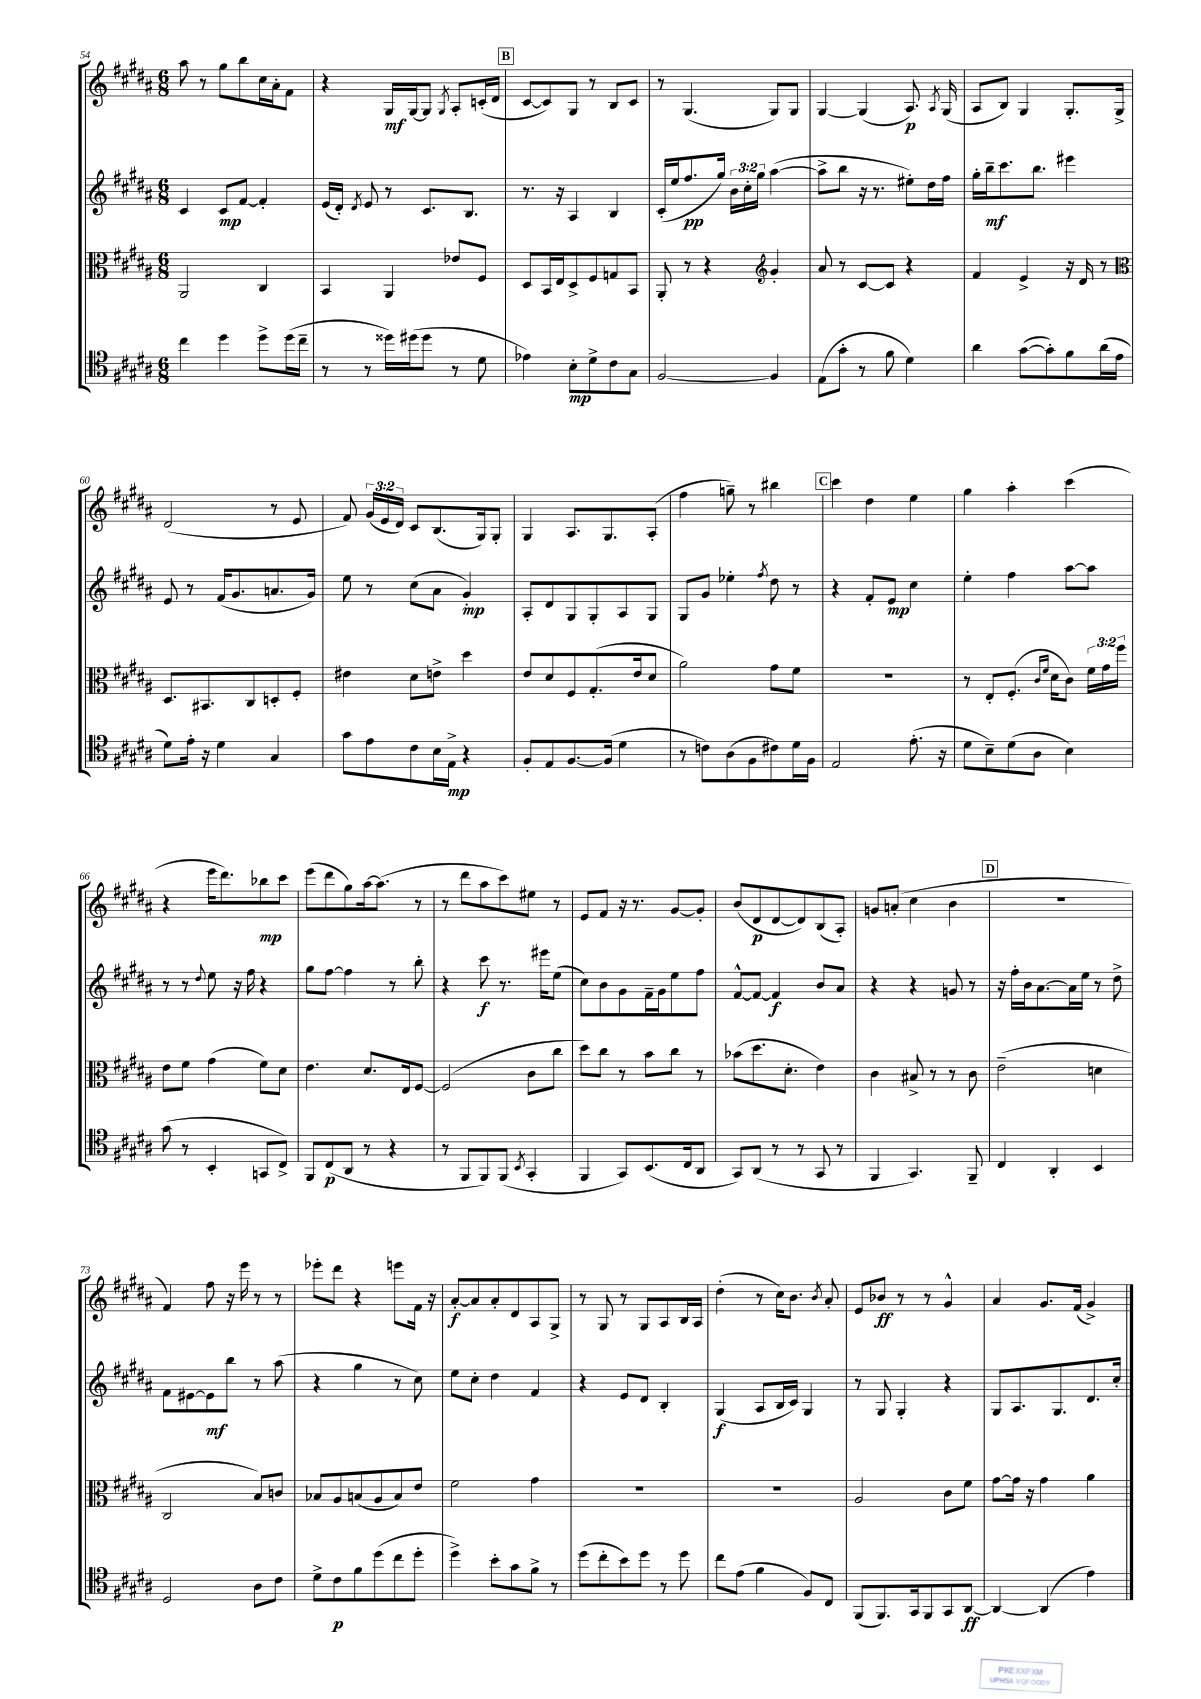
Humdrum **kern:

**kern	**dynam	**kern	**kern	**dynam	**kern	**dynam
*part4	*part4	*part3	*part2	*part2	*part1	*part1
*staff4	*staff4	*staff3	*staff2	*staff2	*staff1	*staff1
*clefC4	*	*clefC3	*clefG2	*	*clefG2	*
*k[f#c#g#d#a#]	*	*k[f#c#g#d#a#]	*k[f#c#g#d#a#]	*	*k[f#c#g#d#a#]	*
*M6/8	*	*M6/8	*M6/8	*	*M6/8	*
=54	=54	=54	=54	=54	=54	=54
4cc#\	.	2AA#/	4c#/	.	8aa#\	.
.	.	.	.	.	8r	.
4dd#\	.	.	8c#/L	mp	8gg#\L	.
.	.	.	[8f#/J	.	8bb\	.
8dd#^\L	.	4C#/	4f#'/]	.	16cc#\L	.
.	.	.	.	.	16a#'\J	.
(16dd#\L	.	.	.	.	8f#\J	.
16cc#~\JJ	.	.	.	.	.	.
=55	=55	=55	=55	=55	=55	=55
8r	.	4BB/	(16e/LL	.	4r	.
.	.	.	16d#'/JJ)	.	.	.
.	.	.	8qd#/	.	.	.
8r	.	.	8e/	.	.	.
16dd##X\LL)	.	4AA#/	8r	.	16G#/LL	mf
(16dd#X\J	.	.	.	.	[16G#/J	.
8dd#\J	.	.	8.c#/L	.	8G#/J]	.
.	.	.	.	.	8qG#/	.
8r	.	8e-X/L	.	.	8A#'/L	.
.	.	.	8.B/J	.	.	.
8d#\	.	8F#/J	.	.	(16cn'/L	.
.	.	.	.	.	16d#/JJ	.
!!LO:REH:place=s1:t=B
=56	=56	=56	=56	=56	=56	=56
4e-X\)	.	8D#/L	8.r	.	[8c#/L	.
.	.	16BB/L	.	.	8c#/])	.
.	.	16E/J	16r	.	.	.
8B'\L	mp	8D#^/	4A#/	.	8G#/J	.
8d#^\	.	8F#/	.	.	8r	.
8c#\	.	8Gn/	4B/	.	8B/L	.
8G#\J	.	8BB/J	.	.	8c#/J	.
=57	=57	=57	=57	=57	=57	=57
[2F#/	.	8AA#'/	(16c#'/LL	.	8r	.
.	.	.	16ee/J	.	.	.
.	.	8r	8.ff#/	pp	(4.G#/	.
.	.	4r	.	.	.	.
.	.	.	16gg#/Jk)	.	.	.
.	.	.	24b\LL	.	.	.
.	.	.	24cc#'\	.	.	.
.	.	.	24gg#\JJ	.	.	.
*	*	*clefG2	*	*	*	*
4F#/]	.	4g#'/	([4aa#\	.	8G#/L)	.
.	.	.	.	.	8G#/J	.
=58	=58	=58	=58	=58	=58	=58
(8E\L	.	8a#/	8aa#^\L]	.	[4G#/	.
8g#'\J	.	8r	8bb\J	.	.	.
8r	.	[8c#/L	16r	.	(4G#/]	.
.	.	.	8.r	.	.	.
8f#\	.	8c#/J]	.	.	.	.
4d#\)	.	4r	8ee#X'\L)	.	8.A#/)	p
.	.	.	16dd#\L	.	.	.
.	.	.	.	.	8qA#/	.
.	.	.	16ff#\JJ	.	(16G#/	.
=59	=59	=59	=59	=59	=59	=59
4a#\	.	4f#/	16gg#'\LL	.	8A#/L	.
.	.	.	16bb~\J	mf	.	.
.	.	.	8.ccc#\	.	8B/J)	.
([8g#\L	.	4e^/	.	.	4G#/	.
.	.	.	8.bb\J	.	.	.
8g#'\])	.	.	.	.	.	.
8f#\	.	16r	4eee#X\	.	8.G#'/L	.
.	.	16d#/	.	.	.	.
(16a#\L	.	8r	.	.	.	.
16e\JJ	.	.	.	.	16G#^/Jk	.
!!LO:LB:g=z
=60	=60	=60	=60	=60	=60	=60
*	*	*clefC3	*	*	*	*
8d#\L)	.	8.D#/L	8e/	.	(2d#/	.
16e'\Jk	.	.	8r	.	.	.
16r	.	8.BB#X/	.	.	.	.
4d#\	.	.	(16f#/KL	.	.	.
.	.	.	8.g#/	.	.	.
.	.	8C#/	.	.	.	.
4G#/	.	8Dn'/	8.an/	.	8r	.
.	.	8F#'/J	.	.	8e/	.
.	.	.	16g#/Jk)	.	.	.
=61	=61	=61	=61	=61	=61	=61
8g#\L	.	4e#X\	8ee\	.	8f#/)	.
8e\	.	.	8r	.	(24g#/LL	.
.	.	.	.	.	24e/	.
.	.	.	.	.	24d#/JJ)	.
8c#\	.	8d#\L	(8cc#\L	.	8c#/L	.
16B\L	.	8en^\J	8a#\J	.	(8.B/	.
16E^\JJ	mp	.	.	.	.	.
4r	.	4dd#\	4g#'/)	mp	.	.
.	.	.	.	.	16G#/k)	.
.	.	.	.	.	8G#'/J	.
=62	=62	=62	=62	=62	=62	=62
8F#'/L	.	8e/L	8A#'/L	.	4G#/	.
8E/	.	8d#/	8d#/	.	.	.
[8.F#/	.	8F#/	8G#/	.	8.A#/L	.
.	.	(8.G#'/	8G#'/	.	.	.
(16F#/Jk]	.	.	.	.	8.G#/	.
4d#\	.	.	8A#/	.	.	.
.	.	16e/k	.	.	.	.
.	.	8d#/J	8G#/J	.	(8A#'/J	.
=63	=63	=63	=63	=63	=63	=63
8r	.	2a#\)	8G#/L	.	4ff#\	.
8cn\L)	.	.	8g#/J	.	.	.
(8A#\	.	.	4ee-X'\	.	8ggn~\)	.
8F#\	.	.	.	.	8r	.
.	.	.	8qff#/	.	.	.
8c#X\)	.	8g#\L	8dd#\	.	4bb#X\	.
16d#\L	.	8f#\J	8r	.	.	.
16F#\JJ	.	.	.	.	.	.
!!LO:REH:place=s1:t=C
=64	=64	=64	=64	=64	=64	=64
2E/	.	2.r	4r	.	4ccc#\	.
.	.	.	8f#'/L	.	4dd#\	.
.	.	.	8e/J	mp	.	.
(8.e'\	.	.	4cc#\	.	4ee\	.
16r	.	.	.	.	.	.
=65	=65	=65	=65	=65	=65	=65
8d#\L	.	8r	4ee'\	.	4gg#\	.
8B~\)	.	8E'/L	.	.	.	.
(8d#\	.	(8.F#'/J	4ff#\	.	4aa#'\	.
8A#\J	.	.	.	.	.	.
.	.	16qqc#/LL	.	.	.	.
.	.	16qqf#/JJ	.	.	.	.
.	.	16d#\KL	.	.	.	.
4B\)	.	8c#\J)	[8aa#\L	.	(4ccc#\	.
.	.	24f#\LL	8aa#\J]	.	.	.
.	.	24g#\	.	.	.	.
.	.	24ff#\JJ	.	.	.	.
!!LO:LB:g=z
=66	=66	=66	=66	=66	=66	=66
(8g#\	.	8e\L	8r	.	4r	.
8r	.	8f#\J	8r	.	.	.
.	.	.	8qqdd#/	.	.	.
4BB'/	.	(4g#\	8ee\	.	16eee\KL	.
.	.	.	.	.	8.ddd#\)	.
.	.	.	16r	.	.	.
.	.	.	16ff#\	.	.	.
8GGn/L	.	8f#\L)	4r	.	8bb-X\	mp
8C#^/J)	.	8d#\J	.	.	8ccc#\J	.
=67	=67	=67	=67	=67	=67	=67
8FF#/L	.	4.e\	8gg#\L	.	(8eee\L	.
(8C#/	p	.	[8ff#\J	.	8ddd#\	.
8AA#/J	.	.	4ff#\]	.	8gg#\)	.
8r	.	8.d#/L	.	.	[16aa#\k	.
.	.	.	.	.	(8.aa#\J]	.
4r	.	.	8r	.	.	.
.	.	16E/k	.	.	.	.
.	.	[8F#/J	8bb'\	.	8r	.
=68	=68	=68	=68	=68	=68	=68
8r	.	(2F#/]	4r	.	8r	.
8FF#/L	.	.	.	.	8ddd#\L	.
8FF#/)	.	.	8ccc#\	f	8aa#\	.
(8FF#/J	.	.	8.r	.	8ccc#\)	.
8qBB/	.	.	.	.	.	.
4GG#'/	.	8c#\L	.	.	8ee#X\J	.
.	.	.	16eee#X\KL	.	.	.
.	.	8cc#\J	(8ee\J	.	8r	.
=69	=69	=69	=69	=69	=69	=69
4FF#/	.	8dd#\L)	8cc#\L)	.	8e/L	.
.	.	8cc#\J	8b\	.	8f#/J	.
8GG#/L)	.	8r	8g#\	.	16r	.
.	.	.	.	.	8.r	.
(8.BB/	.	8b\L	16f#~\L	.	.	.
.	.	.	16g#\J	.	.	.
.	.	8cc#\J	8ee\	.	[8g#/L	.
16C#/k	.	.	.	.	.	.
8AA#/J	.	8r	8ff#\J	.	8g#'/J]	.
=70	=70	=70	=70	=70	=70	=70
8GG#/L)	.	(8b-X\L	[8f#^^/L	.	(8b/L	.
(8AA#/J	.	8.dd#\	8f#/J_	.	8d#/	p
8r	.	.	4f#/]	f	[8d#/	.
.	.	8.d#'\J	.	.	.	.
8r	.	.	.	.	8d#/])	.
8GG#/	.	4e\)	8b/L	.	(8B/	.
8r	.	.	8a#/J	.	8A#'/J)	.
=71	=71	=71	=71	=71	=71	=71
4FF#/	.	4c#\	4r	.	8gn/L	.
.	.	.	.	.	(8an'/J	.
4.GG#/)	.	8B#X^/	4r	.	4cc#\	.
.	.	8r	.	.	.	.
.	.	8r	8gn/	.	4b\	.
8FF#~/	.	8c#\	8r	.	.	.
!!LO:REH:place=s1:t=D
=72	=72	=72	=72	=72	=72	=72
4C#/	.	(2e~\	16r	.	2.r	.
.	.	.	16ff#'\LL	.	.	.
.	.	.	16b\J	.	.	.
.	.	.	[8.a#\	.	.	.
4AA#'/	.	.	.	.	.	.
.	.	.	16a#\L]	.	.	.
.	.	.	16ee\JJ	.	.	.
4BB/	.	4dn\	8r	.	.	.
.	.	.	8dd#^\	.	.	.
!!LO:LB:g=z
=73	=73	=73	=73	=73	=73	=73
2D#/	.	2C#/	8f#\L	.	4f#/)	.
.	.	.	[8e#X\	.	.	.
.	.	.	8e#\]	mf	8ff#\	.
.	.	.	8bb\J	.	16r	.
.	.	.	.	.	16eee\	.
8A#\L	.	8B/L)	8r	.	8r	.
8c#\J	.	8cn/J	(8aa#\	.	8r	.
=74	=74	=74	=74	=74	=74	=74
8d#^\L	.	8B-X/L	4r	.	8eee-X'\L	.
8c#\	p	8A#/	.	.	8ddd#\J	.
8f#\	.	(8Bn/	4gg#\	.	4r	.
(8dd#\	.	8A#/	.	.	.	.
8cc#\	.	8B/)	8r	.	8eeen\L	.
8dd#'\J	.	8e/J	8cc#\)	.	16f#\Jk	.
.	.	.	.	.	16r	.
=75	=75	=75	=75	=75	=75	=75
4dd#^\)	.	2f#\	8ee\L	.	[8a#'/L	f
.	.	.	8cc#'\J	.	8a#/]	.
8b'\L	.	.	4dd#\	.	8a#'/	.
8g#\	.	.	.	.	8d#/	.
8f#^\J	.	4g#\	4f#/	.	8A#/	.
8r	.	.	.	.	8G#^/J	.
=76	=76	=76	=76	=76	=76	=76
(8dd#\L	.	2.r	4r	.	8r	.
8cc#'\	.	.	.	.	8G#/	.
8b\)	.	.	8e/L	.	8r	.
8dd#\J	.	.	8d#/J	.	8G#/L	.
8r	.	.	4B'/	.	8A#/	.
8dd#\	.	.	.	.	16B/L	.
.	.	.	.	.	16A#/JJ	.
=77	=77	=77	=77	=77	=77	=77
8cc#\L	.	2.r	(4G#/	f	(4dd#'\	.
(8e\J	.	.	.	.	.	.
4f#\	.	.	8A#/L	.	8r	.
.	.	.	16B/L	.	16cc#\KL)	.
.	.	.	16c#/JJ)	.	8.b\J	.
8F#/L)	.	.	4G#/	.	.	.
.	.	.	.	.	8qb/	.
8C#/J	.	.	.	.	8a#'/	.
=78	=78	=78	=78	=78	=78	=78
(8FF#/L	.	2A#/	8r	.	8e/L	.
8.FF#/)	.	.	8G#/	.	8b-X/J	ff
.	.	.	4G#'/	.	8r	.
16GG#/k	.	.	.	.	.	.
8FF#/	.	.	.	.	8r	.
8GG#/	.	8c#\L	4r	.	4g#^^/	.
[8AA#/J	ff	8f#\J	.	.	.	.
=79	=79	=79	=79	=79	=79	=79
4AA#/_	.	[8g#\L	8G#/L	.	4a#/	.
.	.	16g#\Jk]	8.A#/	.	.	.
.	.	16r	.	.	.	.
(4AA#/]	.	4g#\	.	.	8.g#/L	.
.	.	.	8.G#/	.	.	.
.	.	.	.	.	(16f#/Jk	.
4e\)	.	4a#\	8.d#/	.	4g#^/)	.
.	.	.	16cc#'/Jk	.	.	.
==	==	==	==	==	==	==
*-	*-	*-	*-	*-	*-	*-
